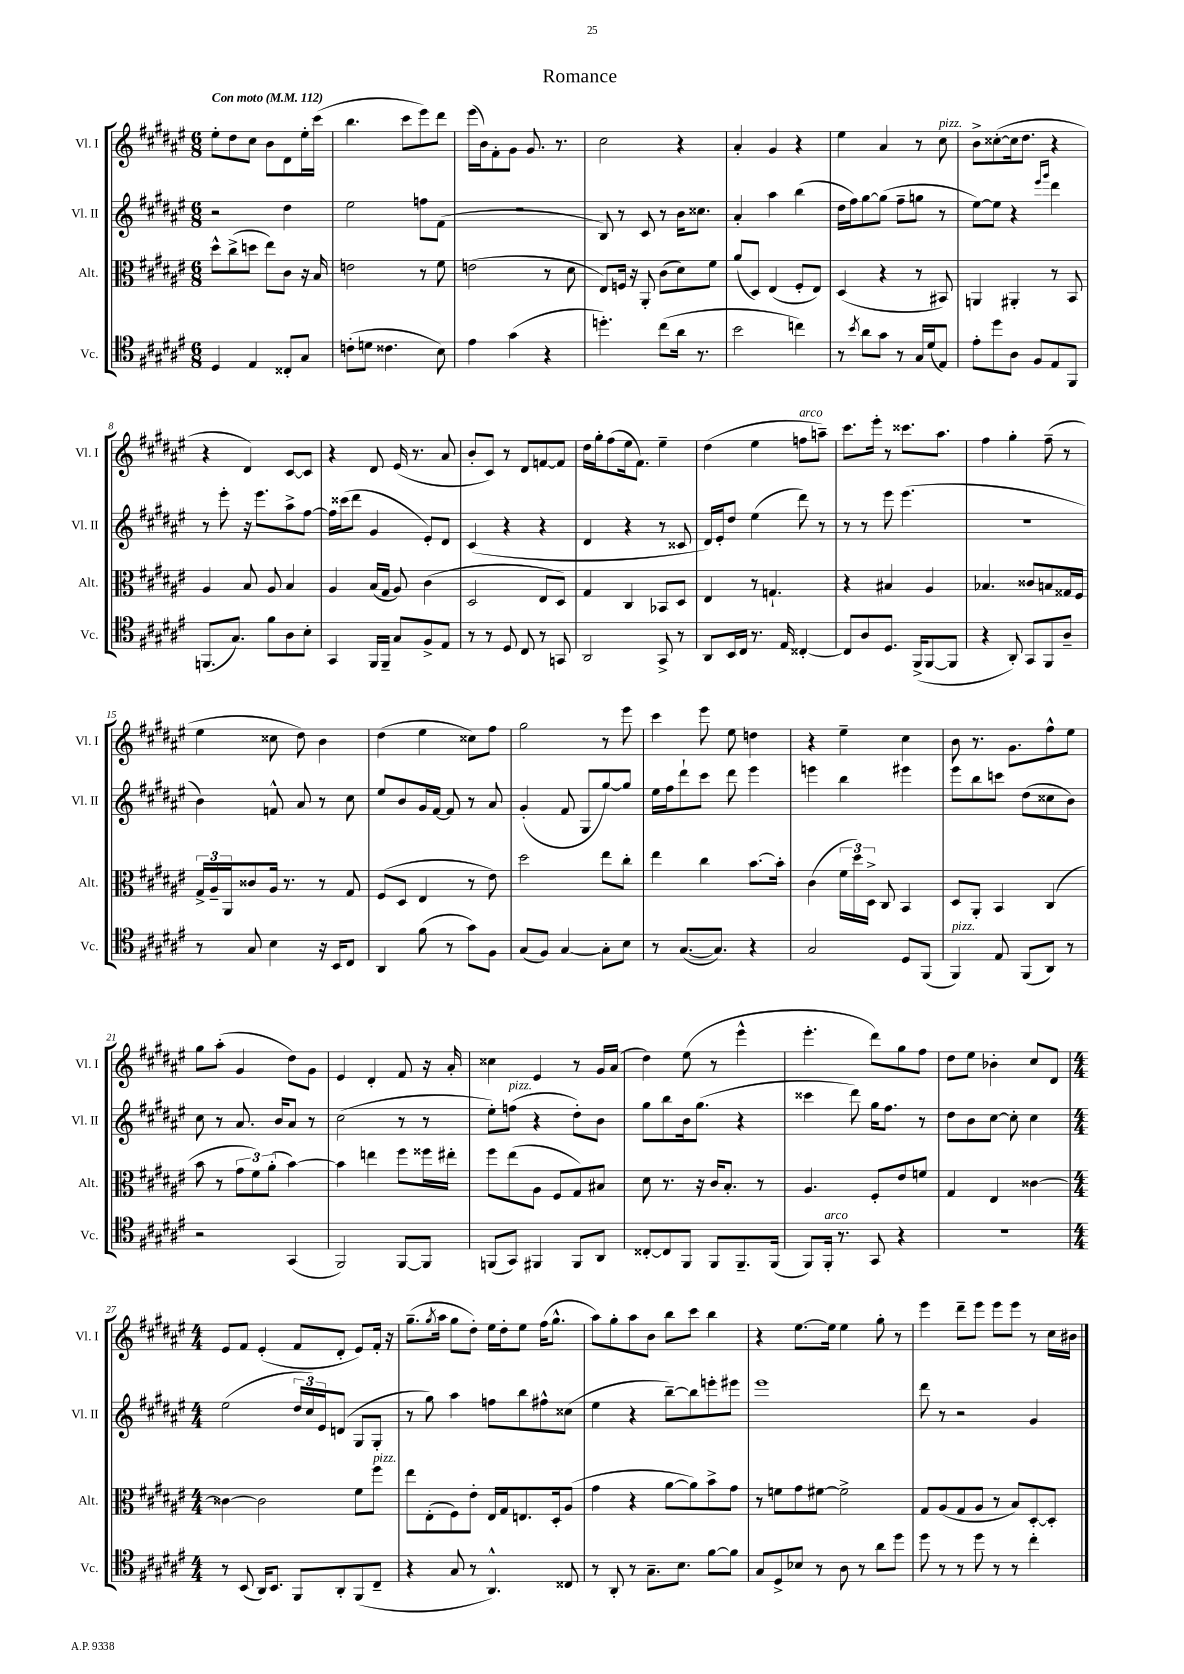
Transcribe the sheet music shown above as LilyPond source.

\header { title = "Romance" }
<<
\new StaffGroup <<
\new Staff = "s0" \with { instrumentName = "Vl. I" shortInstrumentName = "Vl. I" } {
    \clef treble \key fis \major \numericTimeSignature \time 6/8 \tempo "Con moto" 4 = 112
    eis''8-. dis''8 cis''8 b'8 dis'8 eis''16-. cis'''16( |
    b''4. cis'''8 eis'''8) dis'''8 |
    eis'''16( b'16) fis'8-. gis'8 gis'8. r8. |
    cis''2 r4 |
    ais'4-. gis'4 r4 |
    eis''4 ais'4 r8 cis''8^\markup { \italic "pizz." } |
    b'8-> cisis''8~-.( cisis''16 dis''8. r4 |
    r4 dis'4) cis'8~ cis'8 |
    r4 dis'8 eis'16( r8. ais'8 |
    b'8-. cis'8) r8 dis'8 f'8~ f'8 |
    dis''16 gis''16-. fis''8( eis''16 fis'8.) eis''4-- |
    dis''4( eis''4 f''8^\markup { \italic "arco" } a''8--) |
    cis'''8. eis'''16-. r8 cisis'''8. ais''8. |
    fis''4 gis''4-. fis''8--( r8 |
    eis''4 cisis''8 dis''8) b'4 |
    dis''4( eis''4 cisis''8) fis''8 |
    gis''2 r8 eis'''8 |
    cis'''4 eis'''8 eis''8 d''4 |
    r4 eis''4-- cis''4 |
    b'8 r8. gis'8. fis''8-^ eis''8 |
    gis''8 ais''8-.( gis'4 dis''8) gis'8 |
    eis'4 dis'4-. fis'8 r16 ais'16-. |
    cisis''4 eis'4 r8 gis'16 ais'16( |
    dis''4) eis''8( r8 eis'''4-^ |
    eis'''4.-. dis'''8) gis''8 fis''8 |
    dis''8 eis''8 bes'4-. cis''8 dis'8 |
    \numericTimeSignature \time 4/4 eis'8 fis'8 eis'4-.( fis'8 dis'8-. eis'8) fis'16-. r16 |
    gis''8.--( \acciaccatura { gis''8 } ais''16 gis''8 dis''8-.) eis''16 dis''16-. eis''8 fis''16( gis''8.-^ |
    ais''8) gis''8-. ais''8 b'8 b''8 cis'''8 b''4 |
    r4 eis''8.~ eis''16 eis''4 gis''8-. r8 |
    eis'''4 dis'''8-- eis'''8 eis'''8 eis'''8 r8 cis''16 bis'16 \bar "|." |
}
\new Staff = "s1" \with { instrumentName = "Vl. II" shortInstrumentName = "Vl. II" } {
    \clef treble \key fis \major \numericTimeSignature \time 6/8
    r2 dis''4 |
    eis''2 f''8 fis'8( |
    R2. |
    b8) r8 cis'8 r8 b'16 cisis''8. |
    ais'4-. ais''4 b''4( |
    dis''16 fis''16) gis''8~ gis''8( fis''8-- g''8 r8 |
    eis''8~) eis''8 r4 \grace { eis'''16 gis'''16 } dis'''4 |
    r8 eis'''8-. r16 eis'''8. ais''8-> fis''8~ |
    fis''16 cisis'''16( dis'''8 gis'4 eis'8-.) dis'8 |
    cis'4( r4 r4 |
    dis'4 r4 r8 cisis'8 |
    dis'16) eis'16-. dis''8 eis''4( dis'''8) r8 |
    r8 r8 eis'''8 eis'''4.( |
    R2. |
    b'4) f'8-^ ais'8 r8 cis''8 |
    eis''8 b'8 gis'16 fis'16~ fis'8 r8 ais'8 |
    gis'4-.( fis'8 gis8 gis''8~) gis''8 |
    eis''16 fis''16 dis'''8-! cis'''8 dis'''8 eis'''4 |
    e'''4 b''4 eis'''4 |
    eis'''8 b''8 c'''8 dis''8( cisis''8 b'8) |
    cis''8 r8 ais'8. b'16 ais'8 r8 |
    cis''2( r8 r8 |
    eis''8-.) f''8^\markup { \italic "pizz." }( r4 dis''8-.) b'8 |
    gis''8 b''8 b'16 gis''8.( r4 |
    cisis'''4 dis'''8) gis''16 fis''8. r8 |
    dis''8 b'8 cis''8~ cis''8-. cis''4 |
    \numericTimeSignature \time 4/4 eis''2( \tuplet 3/2 { dis''16 cis''16) eis'16 } d'8( gis8 gis8-. |
    r8 gis''8) ais''4 f''8 b''8 fis''8-^ cisis''8( |
    eis''4 r4 b''8~--) b''8 e'''8-. eis'''8 |
    eis'''1 |
    dis'''8 r8 r2 gis'4 \bar "|." |
}
\new Staff = "s2" \with { instrumentName = "Alt." shortInstrumentName = "Alt." } {
    \clef alto \key fis \major \numericTimeSignature \time 6/8
    dis''8-^ cis''8->( d''8 eis''8) cis'8 r16 b16 |
    e'2 r8 fis'8 |
    e'2( r8 dis'8 |
    eis8) f16 r16 ais,8-. cis'8( dis'8) fis'8 |
    ais'8( dis8) eis4( fis8-. eis8) |
    dis4( r4 r8 bis,8) |
    a,4 ais,4-. r8 b,8 |
    ais4 b8 ais8 b4 |
    ais4 b16( gis16 ais8) cis'4( |
    dis2 eis8 dis8) |
    gis4 cis4 bes,8 dis8 |
    eis4 r8 g4.-! |
    r4 bis4 ais4 |
    bes4. cisis'8 b8 gisis16 fis16 |
    \tuplet 3/2 { gis16-> ais16-- ais,16 } cisis'8 ais16 r8. r8 gis8 |
    fis8( dis8 eis4 r8 eis'8) |
    dis''2 eis''8 cis''8-. |
    eis''4 cis''4 b'8.~ b'16-. |
    cis'4( \tuplet 3/2 { fis'16 dis''16) dis16-> } cis8 b,4 |
    dis8 ais,8-. b,4 cis4( |
    b'8 r8 \tuplet 3/2 { gis'8 fis'8) ais'8-.( } b'4~) |
    b'4 e''4 fis''8 fisis''16 eis''16-. |
    fis''8 eis''8( ais8 fis8 gis8) bis8 |
    dis'8 r8. r16 cis'16 b8.-. r8 |
    ais4. fis8-. eis'8 f'8 |
    gis4 eis4 cisis'4~ |
    \numericTimeSignature \time 4/4 cisis'4~ cisis'2 fis'8 fis''8^\markup { \italic "pizz." } |
    eis''8 eis8-.( fis8) eis'8-. eis16 gis16 e8. dis16-. ais8( |
    gis'4 r4 ais'8~ ais'8) b'8-> gis'8 |
    r8 f'8 gis'8 fis'8~ fis'2-> |
    gis8 ais8( gis8 ais8 r8 b8) dis8~-. dis8-. \bar "|." |
}
\new Staff = "s3" \with { instrumentName = "Vc." shortInstrumentName = "Vc." } {
    \clef tenor \key fis \major \numericTimeSignature \time 6/8
    dis4 eis4 cisis8-. gis8 |
    c'8-.( d'8 cisis'4. b8) |
    eis'4 gis'4( r4 |
    d''4.-.) cis''8( ais'16 r8. |
    b'2 c''4) |
    r8 \acciaccatura { b'8 } ais'8 gis'8 r8 gis16 dis'16( eis8) |
    eis'8-. dis''8 ais8 fis8 eis8 fis,8 |
    f,8.( gis8.) fis'8 ais8 b8-. |
    gis,4 fis,16 fis,16-- gis8 fis8-> eis8 |
    r8 r8 dis8 cis8 r8 g,8 |
    ais,2 gis,8-> r8 |
    ais,8 b,16 cis16 r8. eis16 cisis4~-. |
    cisis8 ais8 dis8. fis,16->( fis,8~ fis,8 |
    r4 ais,8-.) gis,8 fis,8 ais8-- |
    r8 gis8 b4 r16 b,16 cis8 |
    ais,4 fis'8( r8 gis'8) fis8 |
    gis8( fis8) gis4~ gis8-. b8 |
    r8 gis8.~( gis8.) r4 |
    gis2 dis8 fis,8( |
    fis,4^\markup { \italic "pizz." }) eis8 fis,8( ais,8) r8 |
    r2 gis,4( |
    fis,2) fis,8~ fis,8 |
    f,8( gis,8) fis,4 fis,8 ais,8 |
    cisis8~-. cisis8 fis,8 fis,8 fis,8.-- fis,16( |
    fis,8) fis,16-.^\markup { \italic "arco" } r8. gis,8 r4 |
    R2. |
    \numericTimeSignature \time 4/4 r8 b,8( ais,16) b,8. fis,8 ais,8-. fis,8( cis8-- |
    r4 gis8 r8 ais,4.-^) cisis8 |
    r8 ais,8-. r8 gis8.-- b8. fis'8~ fis'8 |
    gis8 dis8-> bes8 r8 ais8 r8 ais'8 dis''8 |
    dis''8 r8 r8 dis''8 r8 r8 cis''4-. \bar "|." |
}
>>
>>
